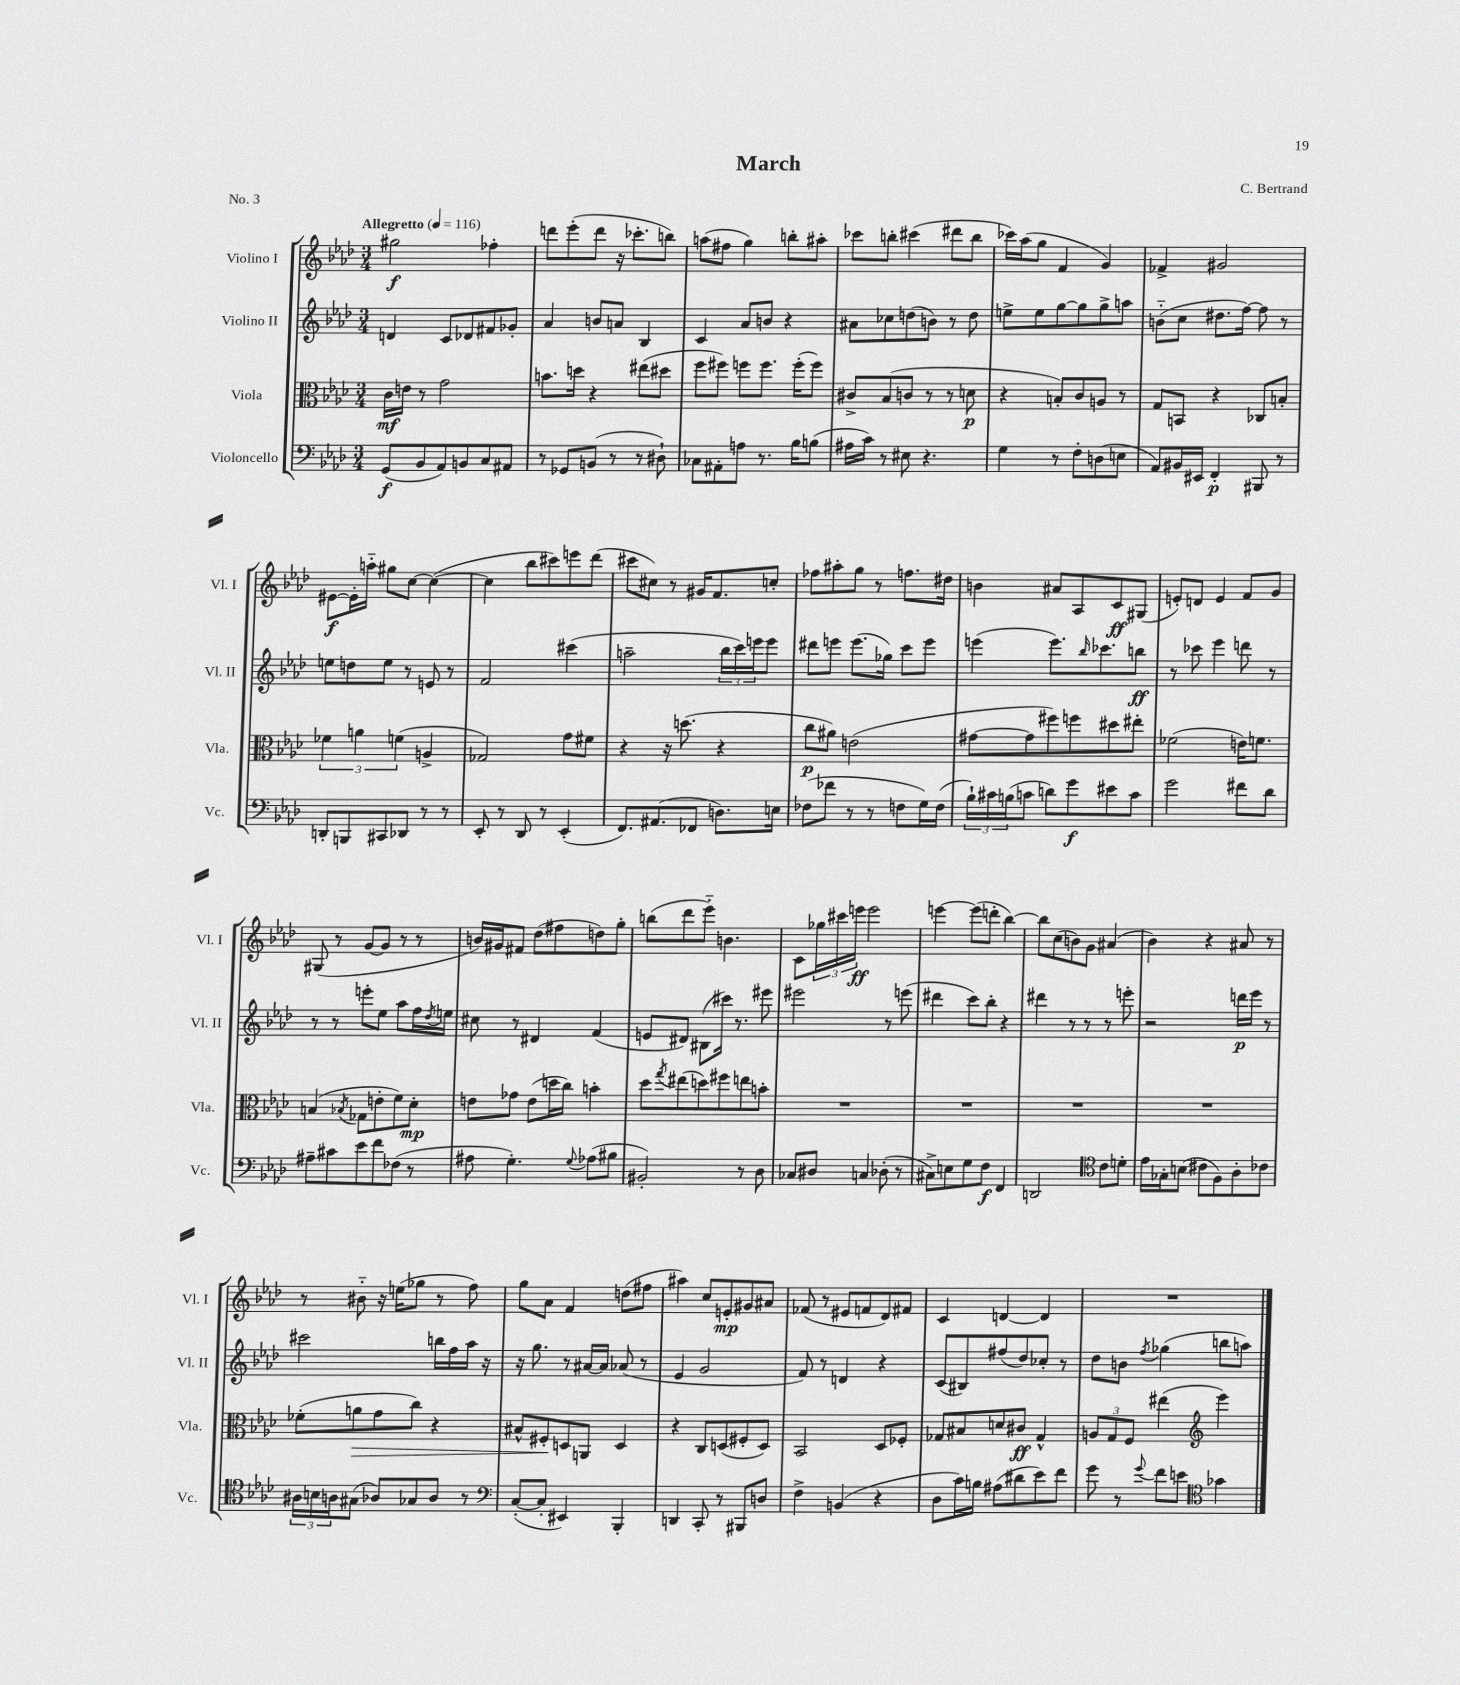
\header { title = "March" composer = "C. Bertrand" piece = "No. 3" }
<<
\new StaffGroup <<
\new Staff = "s0" \with { instrumentName = "Violino I" shortInstrumentName = "Vl. I" } {
    \clef treble \key aes \major \numericTimeSignature \time 3/4 \tempo "Allegretto" 4 = 116
    gis''2\f fes''4-. |
    d'''8 ees'''8-.( d'''8 r16 ces'''8.-. b''8) |
    a''8( fis''8 g''4) b''8-. ais''8-. |
    ces'''8 b''8-. cis'''4( dis'''8 b''8 |
    ces'''16) aes''16( g''8 f'4 g'4) |
    fes'4-> gis'2 |
    eis'8~\f eis'16-. a''16-_ gis''8 c''8~ c''4~( |
    c''4 bes''8 cis'''8) e'''8 des'''8( |
    cis'''8 cis''8) r8 gis'16 f'8. c''8-. |
    fes''8 ais''8-. g''8 r8 f''8. dis''16 |
    b'4 ais'8 aes8 c'8\ff gis8( |
    e'8-.) d'8 e'4 f'8 g'8 |
    gis8( r8 g'8~ g'8 r8 r8 |
    b'16) gis'16 fis'8 des''8( fis''8 d''8) g''8-. |
    b''8( des'''8 ees'''8-_) b'4. |
    c'8 \tuplet 3/2 { ges''16 cis'''16 e'''16\ff } e'''2 |
    e'''4~ e'''8( d'''8-. bes''4~) |
    bes''8 c''8( b'8) g'8 ais'4( |
    bes'4) r4 ais'8 r8 |
    r8 bis'8-_ r16 e''16( ges''8 r8 f''8) |
    g''8 aes'8 f'4 d''8( fis''8 |
    ais''4) c''8 e'8-.\mp gis'8 ais'8 |
    fes'8( r8 eis'8 f'8 des'8) fis'8 |
    c'4 d'4~ d'4 |
    R2. \bar "|." |
}
\new Staff = "s1" \with { instrumentName = "Violino II" shortInstrumentName = "Vl. II" } {
    \clef treble \key aes \major \numericTimeSignature \time 3/4
    d'4 c'8 des'8 fis'8 ges'8-. |
    aes'4 b'8 a'8 bes4 |
    c'4 aes'8 b'8 r4 |
    ais'8 ces''8 d''8( b'8) r8 d''8 |
    e''8-> e''8 g''8~ g''8 g''8-> a''8 |
    b'8-_( c''8 dis''8. f''16~) f''8 r8 |
    e''8 d''8 e''8 r8 e'8 r8 |
    f'2 cis'''4( |
    a''2-- \tuplet 3/2 { bes''16 c'''16) e'''16 } e'''8 |
    dis'''8 e'''8 e'''8.( ges''16) c'''8 e'''8 |
    e'''4( e'''8.) \grace { bes''16 } ces'''8. b''8\ff |
    r8 ces'''8 ees'''4 d'''8 r8 |
    r8 r8 e'''8-. ees''8 aes''8 f''16 \acciaccatura { des''8 } e''16 |
    cis''8 r8 dis'4 f'4( |
    e'8 dis'8) bis8( cis'''16) r8. eis'''8 |
    eis'''2 r8 e'''8( |
    dis'''4 c'''8) bes''8-. r4 |
    dis'''4 r8 r8 r8 e'''8-. |
    r2 d'''16\p ees'''16 r8 |
    cis'''2 b''16 f''16 aes''16 r16 |
    r16 g''8. r8 ais'16~ ais'16 aes'8( r8 |
    ees'4 g'2 |
    f'8) r8 d'4 r4 |
    c'8( bis8) fis''8( des''8) ces''8-. r8 |
    des''8 b'8 \acciaccatura { f''8 } ges''4( b''8 a''8) \bar "|." |
}
\new Staff = "s2" \with { instrumentName = "Viola" shortInstrumentName = "Vla." } {
    \clef alto \key aes \major \numericTimeSignature \time 3/4
    c'16\mf e'16 r8 g'2 |
    b'8. d''16 r4 eis''8( dis''8 |
    f''8 fis''8) f''8 f''8. f''16-.( f''8) |
    cis'8-> bes8( c'8 r8 r8 d'8\p |
    r4 b8-.) c'8 a8 r8 |
    g8 b,8 r4 ces8 b8-. |
    \tuplet 3/2 { fes'4 a'4 f'4( } a4-> |
    ges2) g'8 fis'8 |
    r4 r16 d''8.( r4 |
    c''8\p ais'8) e'2( |
    gis'8~ gis'8 fis''8) f''8 dis''8 eis''8-. |
    fes'2( e'16) f'8. |
    b4( \acciaccatura { bes8 } ges8 e'8-. f'8) des'8-.\mp |
    e'8 ges'8 e'8( d''16 c''16) b'4-. |
    des''8 \acciaccatura { g''8 } eis''8( d''8) fis''8 e''8 b'8-. |
    R2. |
    R2. |
    R2. |
    R2. |
    fes'8-.( a'8\> g'8 c''8) r4 |
    bis8-^ fis8-.\! d8 a,8 d4 |
    r4 c8 d8( fis8-. d8) |
    bes,2 des8 fes8-. |
    ges8 bis8 d'8 cis'8\ff ges4-^ |
    \tuplet 3/2 { a8 g8 f8 } eis''4( \clef treble ees'''4) \bar "|." |
}
\new Staff = "s3" \with { instrumentName = "Violoncello" shortInstrumentName = "Vc." } {
    \clef bass \key aes \major \numericTimeSignature \time 3/4
    g,8\f( bes,8 aes,8) b,8 c8 ais,8 |
    r8 ges,8 b,8( r8 r8 dis8-!) |
    ces8 ais,8-. a8 r8. bes16 b8( |
    ais16 c'16) r8 eis8 r4. |
    g4 r8 f8-. d8( e8 |
    aes,8) bis,16 eis,16 f,4-.\p bis,,8 r8 |
    d,8-. b,,8 cis,8 des,8 r8 r8 |
    ees,8-. r8 des,8 r8 ees,4-.( |
    f,8.) ais,8.( fes,8 d8.) e16 |
    fes8( fes'8 r8 r8 f8 g16) f16( |
    \tuplet 3/2 { bes16-!) cis'16 b16( } c'8 d'8) g'8\f eis'8 c'8 |
    g'2 fis'8 des'8 |
    ais8-- cis'8 ees'8 f'8 fes8( r8 |
    ais8 g4.-.) \appoggiatura { g8 } aes8( bis8 |
    bis,2-.) r8 des8 |
    ces8 dis8 c4 des8-.( r8 |
    cis8->) e8 g8 f8\f f,4 |
    d,2 \clef tenor c'8 d'8-. |
    ees'16 ges16-. b8( cis'8 f8) aes8-. ces'8 |
    \tuplet 3/2 { ais16 b16 a16 } gis8( aes8) ges8 aes8 r8 |
    \clef bass c8~-.( c8-. eis,4) bes,,4-. |
    d,4 c,8-. r8 bis,,8 d8 |
    f4-> b,4( r4 |
    des8 c'16) b16 ais8( dis'8 ees'8) f'8 |
    g'8 r8 \appoggiatura { g'8 } f'8 e'8 \clef tenor ges'4 \bar "|." |
}
>>
>>
\layout { \context { \Score \remove "Bar_number_engraver" } }
